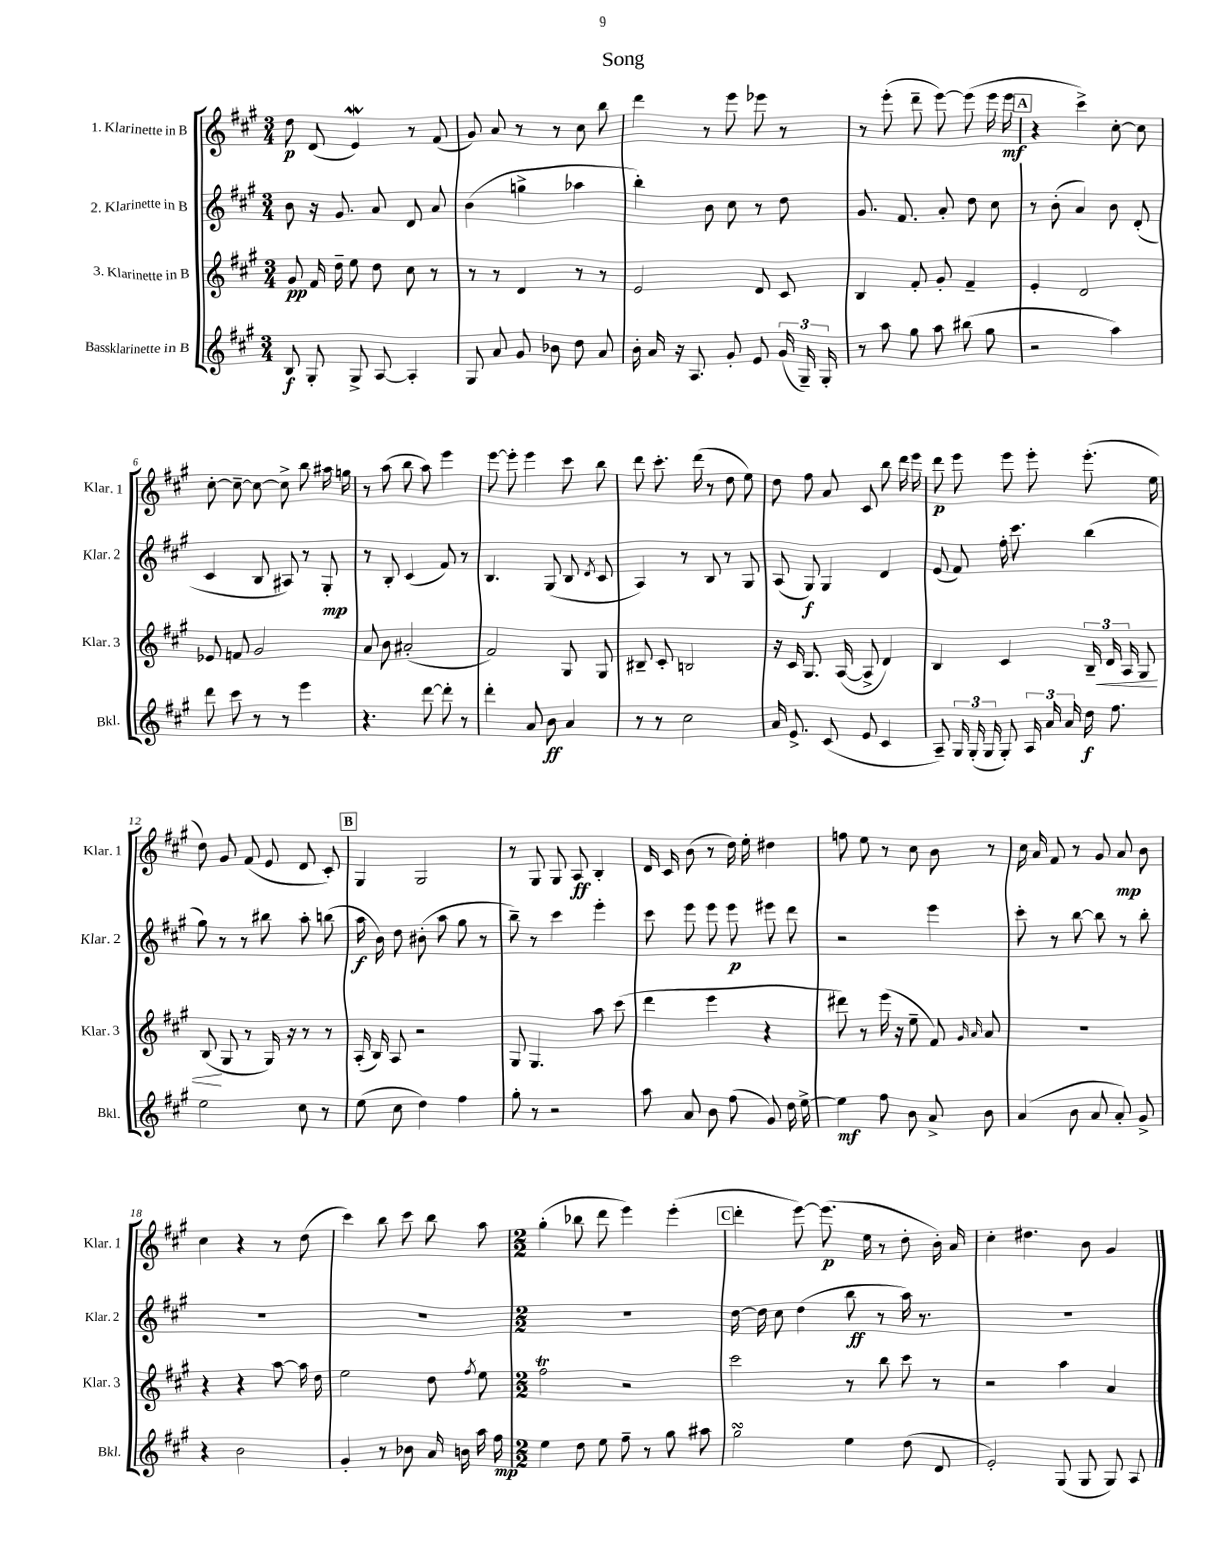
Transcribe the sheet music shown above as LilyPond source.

\header { title = "Song" }
<<
\new StaffGroup <<
\new Staff = "s0" \with { instrumentName = "1. Klarinette in B" shortInstrumentName = "Klar. 1" } {
    \clef treble \key a \major \numericTimeSignature \time 3/4
    \autoBeamOff d''8\p d'8( e'4\mordent) r8 fis'8( |
    gis'8) a'8 r8 r8 cis''8 b''8 |
    d'''4 r8 e'''8 ees'''8 r8 |
    r8 e'''8-.( d'''8-- e'''8~) e'''8( e'''16 e'''16\mf |
    \mark \markup { \box "A" } r4 cis'''4->) cis''8~-. cis''8 |
    cis''8~-. cis''8~-- cis''8~ cis''8-> b''8 ais''16 g''16 |
    r8 a''8( b''8 a''8) e'''4 |
    e'''8~ e'''8-. e'''4 cis'''8 b''8 |
    d'''8 cis'''8.-. d'''16( r8 d''8 e''8) |
    d''8 fis''8 a'8 cis'8 b''8 d'''16 e'''16 |
    d'''8\p e'''8 e'''8 e'''8-. e'''8.-.( e''16 |
    d''8) gis'8 fis'8( e'8 d'8 cis'8-.) |
    \mark \markup { \box "B" } gis4 gis2 |
    r8 gis8 gis8 a8\ff b4-. |
    d'16 cis'16 b'8( r8 d''16) e''16-. dis''4 |
    f''8 e''8 r8 cis''8 b'8 r8 |
    cis''16 a'16 fis'8 r8 gis'8 a'8\mp b'8 |
    cis''4 r4 r8 d''8( |
    cis'''4) b''8 cis'''8 b''8 a''8 |
    \numericTimeSignature \time 2/2 gis''4-.( bes''8 d'''8 e'''4) e'''4-.( |
    \mark \markup { \box "C" } d'''4-. e'''8~) e'''8.\p( e''16 r8 d''8-. b'16-.) a'16 |
    cis''4-. dis''4. b'8 gis'4 \bar "|." |
}
\new Staff = "s1" \with { instrumentName = "2. Klarinette in B" shortInstrumentName = "Klar. 2" } {
    \clef treble \key a \major \numericTimeSignature \time 3/4
    \autoBeamOff b'8 r16 gis'8. a'8 d'8 a'8 |
    b'4( g''4-> aes''4 |
    b''4-.) b'8 cis''8 r8 d''8 |
    gis'8. fis'8. a'8-. d''8 cis''8 |
    \mark \markup { \box "A" } r8 b'8-.( a'4) b'8 d'8-.( |
    cis'4 b8 ais8) r8 gis8-.\mp |
    r8 b8-. cis'4( fis'8) r8 |
    b4. gis8( b8 \acciaccatura { d'8 } cis'8 |
    a4) r8 b8 r8 gis8 |
    a8( gis8\f) gis4 d'4 |
    e'8( fis'8) fis''16-. cis'''8. b''4( |
    gis''8) r8 r8 bis''8 a''8-. b''8( |
    \mark \markup { \box "B" } a''16\f b'16) d''8 bis'8-.( a''8 gis''8 r8 |
    b''8--) r8 cis'''4 e'''4-. |
    cis'''8 e'''8 e'''8 e'''8\p eis'''8 d'''8 |
    r2 e'''4 |
    cis'''8-. r8 b''8~ b''8 r8 b''8-. |
    R2. |
    R2. |
    \numericTimeSignature \time 2/2 r1 |
    \mark \markup { \box "C" } d''16~ d''16 cis''8 d''4( b''8\ff r8 a''16) r8. |
    R1 \bar "|." |
}
\new Staff = "s2" \with { instrumentName = "3. Klarinette in B" shortInstrumentName = "Klar. 3" } {
    \clef treble \key a \major \numericTimeSignature \time 3/4
    \autoBeamOff gis'8\pp fis'16 d''16-- e''8 d''8 cis''8 r8 |
    r8 r8 d'4 r8 r8 |
    e'2 d'8 cis'8 |
    b4 fis'8-. gis'8-. fis'4-- |
    \mark \markup { \box "A" } e'4-. d'2 |
    ees'8 f'8 gis'2 |
    a'8 b'8 ais'2-.( |
    fis'2) gis8 gis8 |
    bis8-- cis'8-. b2 |
    r16 cis'16 gis8. a16~( a8-> d'4) |
    b4 cis'4 \tuplet 3/2 { b16-- d'16\< a16 } gis8 |
    b8\!( gis8 r8 gis16) r16 r8 r8 |
    \mark \markup { \box "B" } a16-.( b16) a8 r2 |
    gis8 gis4. a''8 cis'''8( |
    d'''4 e'''4 r4 |
    dis'''8) r8 e'''16( r16 e''8-- fis'8) \grace { gis'16 a'16 } a'8 |
    R2. |
    r4 r4 a''8~ a''16 d''16 |
    e''2 d''8 \acciaccatura { fis''8 } e''8 |
    \numericTimeSignature \time 2/2 fis''2\trill r2 |
    \mark \markup { \box "C" } cis'''2 r8 b''8 cis'''8 r8 |
    r2 a''4 a'4 \bar "|." |
}
\new Staff = "s3" \with { instrumentName = "Bassklarinette in B" shortInstrumentName = "Bkl." } {
    \clef treble \key a \major \numericTimeSignature \time 3/4
    \autoBeamOff b8\f gis8-. gis8-> a8~ a4-. |
    gis8 a'8 gis'8 bes'8 d''8 a'8 |
    b'16-. a'16 r16 a8. gis'8-. e'8 \tuplet 3/2 { gis'16( gis16--) gis16-. } |
    r8 a''8 gis''8 a''8 bis''8( gis''8 |
    \mark \markup { \box "A" } r2 a''4) |
    d'''8 cis'''8 r8 r8 e'''4 |
    r4. d'''8~ d'''8-. r8 |
    d'''4-. a'8 b'8\ff a'4 |
    r8 r8 cis''2 |
    a'16 e'8.-> cis'8( e'8 cis'4 |
    a8--) \tuplet 3/2 { gis16 gis16-.( gis16 } gis8-.) \tuplet 3/2 { a16 a'16 a'16 } d''16\f fis''8. |
    e''2 cis''8 r8 |
    \mark \markup { \box "B" } e''8( cis''8 d''4) fis''4 |
    gis''8-. r8 r2 |
    a''8 a'8 b'8 fis''8( gis'8) d''16 e''16~-> |
    e''4\mf fis''8 b'8 a'8-> b'8 |
    a'4( b'8 a'8 a'8-.) gis'8-> |
    r4 b'2 |
    gis'4-. r8 bes'8 a'16 b'16 a''16 fis''16\mp |
    \numericTimeSignature \time 2/2 e''4 d''8 e''8 fis''8-- r8 gis''8 ais''8 |
    \mark \markup { \box "C" } gis''2\turn e''4 d''8( d'8 |
    e'2-.) gis8( gis8 gis8) a8 \bar "|." |
}
>>
>>
